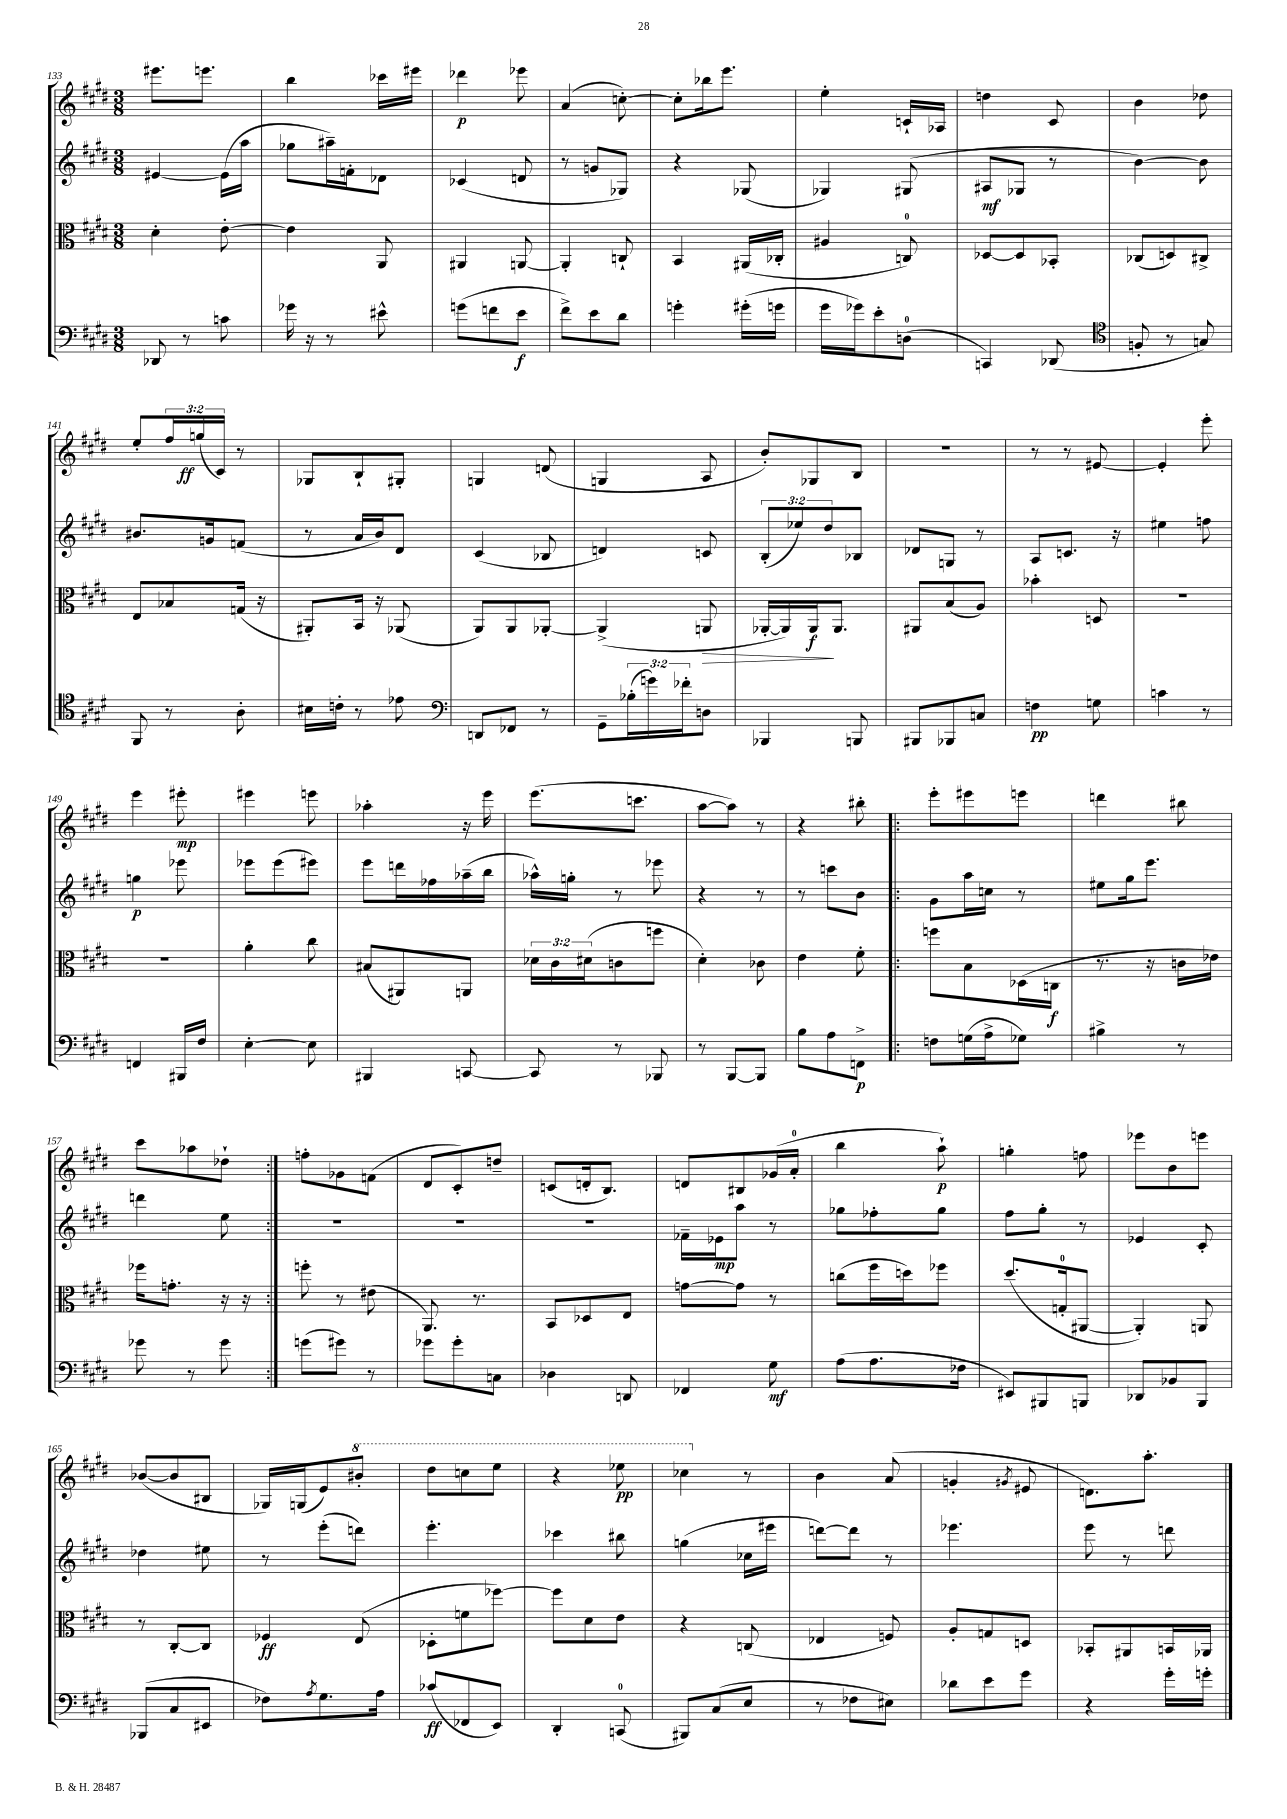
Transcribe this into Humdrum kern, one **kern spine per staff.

**kern	**dynam	**kern	**dynam	**kern	**dynam	**kern	**dynam
*part4	*part4	*part3	*part3	*part2	*part2	*part1	*part1
*staff4	*staff4	*staff3	*staff3	*staff2	*staff2	*staff1	*staff1
*clefF4	*	*clefC3	*	*clefG2	*	*clefG2	*
*k[f#c#g#d#]	*	*k[f#c#g#d#]	*	*k[f#c#g#d#]	*	*k[f#c#g#d#]	*
*M3/8	*	*M3/8	*	*M3/8	*	*M3/8	*
=133	=133	=133	=133	=133	=133	=133	=133
8DD-X/	.	4d#'\	.	[4e#X/	.	8.eee#X\L	.
8r	.	.	.	.	.	.	.
.	.	.	.	.	.	8.eeen\J	.
8cn\	.	[8e'\	.	(16e#\LL]	.	.	.
.	.	.	.	16aa\JJ	.	.	.
=134	=134	=134	=134	=134	=134	=134	=134
16g-X\	.	4e\]	.	8gg-X\L	.	4bb\	.
16r	.	.	.	.	.	.	.
8r	.	.	.	16aa#X~\L)	.	.	.
.	.	.	.	16fn'\J	.	.	.
8e#X^^\	.	8AA/	.	8d-X\J	.	16ccc-X\LL	.
.	.	.	.	.	.	16eee#X\JJ	.
=135	=135	=135	=135	=135	=135	=135	=135
(8gn\L	.	4AA#X/	.	(4c-X/	.	4ddd-X\	p
8fn\	.	.	.	.	.	.	.
8e\J	f	[8AAn/	.	8dn/	.	8eee-X\	.
=136	=136	=136	=136	=136	=136	=136	=136
8f#^\L)	.	4AA'/]	.	8r	.	(4a/	.
8e\	.	.	.	8gn/L	.	.	.
8d#\J	.	8Cn`/	.	8G-X/J)	.	[8ccn'\)	.
=137	=137	=137	=137	=137	=137	=137	=137
4gn'\	.	4BB/	.	4r	.	8cc'\L]	.
.	.	.	.	.	.	16bb-X\k	.
.	.	.	.	.	.	8.eee\J	.
(16g#X'\LL	.	(16AA#X/LL	.	(8G-X/	.	.	.
16gn\JJ	.	16C-X'/JJ	.	.	.	.	.
=138	=138	=138	=138	=138	=138	=138	=138
16g#\LL	.	4A#X/	.	4G-X/)	.	4ee'\	.
16g-X\J)	.	.	.	.	.	.	.
8e'\	.	.	.	.	.	.	.
(8Dn\J	.	8Cn/)	.	(8G#X/	.	16cn`/LL	.
.	.	.	.	.	.	16A-X/JJ	.
=139	=139	=139	=139	=139	=139	=139	=139
4CCn/)	.	[8D-X/L	.	8A#X/L	mf	4ddn\	.
.	.	8D-/]	.	8G-X/J	.	.	.
(8DD-X/	.	8BB-X'/J	.	8r	.	8c#/	.
=140	=140	=140	=140	=140	=140	=140	=140
*clefC4	*	*	*	*	*	*	*
8Fn'/	.	(8C-X/L	.	[4b\)	.	4b\	.
8r	.	8Dn/)	.	.	.	.	.
8Gn/)	.	8C#X^/J	.	8b\]	.	8dd-X\	.
!!LO:LB:g=z
=141	=141	=141	=141	=141	=141	=141	=141
8FF#/	.	8E/L	.	8.b#X/L	.	8ee'/L	.
8r	.	8B-X/	.	.	.	24ff#/L	.
.	.	.	.	.	.	(24ggn/	ff
.	.	.	.	16gn/k	.	.	.
.	.	.	.	.	.	24c#/JJ)	.
8A'\	.	(16Gn/Jk	.	(8fn/J	.	8r	.
.	.	16r	.	.	.	.	.
=142	=142	=142	=142	=142	=142	=142	=142
16B#X\LL	.	8AA#X'/L)	.	8r	.	8G-X/L	.
16cn'\JJ	.	.	.	.	.	.	.
8r	.	16BB/Jk	.	16a/LL	.	8B`/	.
.	.	16r	.	16b/J)	.	.	.
8e-X\	.	(8AA-X/	.	8d#/J	.	8G#X'/J	.
=143	=143	=143	=143	=143	=143	=143	=143
*clefF4	*	*	*	*	*	*	*
8DDn/L	.	8AA/L)	.	(4c#/	.	4Gn/	.
8FF-X/J	.	8AA/	.	.	.	.	.
8r	.	[8AA-X'/J	.	8B-X/	.	(8dn/	.
=144	=144	=144	=144	=144	=144	=144	=144
8GG#~\L	.	(4AA-^/]	.	4dn/)	.	4Gn/	.
(24B-X'\L	.	.	.	.	.	.	.
24gn\)	.	.	.	.	.	.	.
24f-X'\J	.	.	.	.	.	.	.
!	!	!	!LO:HP:b	!	!	!	!
8Dn\J	.	8AAn/	>	8cn/	.	8A/	.
=145	=145	=145	=145	=145	=145	=145	=145
4BBB-X/	.	[16AA-X'/LL	.	(12B'/L	.	8b'/L)	.
.	.	16AA-/])	.	.	.	.	.
.	.	.	.	12ee-X/)	.	.	.
.	.	16AA-/J	f	.	.	8G-X/	.
.	.	.	.	12dd#/	.	.	.
.	.	8.AA-/J	]	.	.	.	.
8BBBn/	.	.	.	8B-X/J	.	8B/J	.
=146	=146	=146	=146	=146	=146	=146	=146
8BBB#X/L	.	8AA#X/L	.	8d-X/L	.	4.r	.
8BBB-X/	.	(8B/	.	8Gn/J	.	.	.
8Cn/J	.	8A/J)	.	8r	.	.	.
=147	=147	=147	=147	=147	=147	=147	=147
4Fn\	pp	4b-X'\	.	8A/L	.	8r	.
.	.	.	.	8.cn/J	.	8r	.
8Gn\	.	8Dn/	.	.	.	[8e#X/	.
.	.	.	.	16r	.	.	.
=148	=148	=148	=148	=148	=148	=148	=148
4cn\	.	4.r	.	4ee#X\	.	4e#'/]	.
8r	.	.	.	8ffn\	.	8eee'\	.
!!LO:LB:g=z
=149	=149	=149	=149	=149	=149	=149	=149
4FFn/	.	4.r	.	4ggn\	p	4eee\	.
16BBB#X/LL	.	.	.	8eee-X\	.	8eee#X'\	mp
16F#/JJ	.	.	.	.	.	.	.
=150	=150	=150	=150	=150	=150	=150	=150
[4E'\	.	4a'\	.	8eee-X\L	.	4eee#X\	.
.	.	.	.	(8eee-\	.	.	.
8E\]	.	8cc#\	.	8eee#X\J)	.	8eeen\	.
=151	=151	=151	=151	=151	=151	=151	=151
4BBB#X/	.	(8B#X/L	.	8eee\L	.	4aa-X'\	.
.	.	8AA#X/)	.	16dddn\L	.	.	.
.	.	.	.	16ff-X\	.	.	.
[8CCn/	.	8AAn/J	.	(16aa-X~\	.	16r	.
.	.	.	.	16bb\JJ	.	16eee\	.
=152	=152	=152	=152	=152	=152	=152	=152
8CC/]	.	24d-X\LL	.	16aa-X^^\LL)	.	(8.eee\L	.
.	.	24c#\	.	.	.	.	.
.	.	.	.	16ggn'\JJ	.	.	.
.	.	(24d#X\J	.	.	.	.	.
8r	.	8cn\	.	8r	.	.	.
.	.	.	.	.	.	8.cccn\J	.
8BBB-X/	.	8ffn\J	.	8eee-X\	.	.	.
=153	=153	=153	=153	=153	=153	=153	=153
8r	.	4d#'\)	.	4r	.	[8aa\L	.
[8BBB/L	.	.	.	.	.	8aa\J])	.
8BBB/J]	.	8c-X\	.	8r	.	8r	.
=154	=154	=154	=154	=154	=154	=154	=154
8B\L	.	4e\	.	8r	.	4r	.
8A\	.	.	.	8cccn\L	.	.	.
8FFn^\J	p	8f#'\	.	8b\J	.	8bb#X'\	.
=155!|:	=155!|:	=155!|:	=155!|:	=155!|:	=155!|:	=155!|:	=155!|:
8Fn\L	.	8ffn\L	.	8g#\L	.	8eee'\L	.
(16Gn\L	.	8B\	.	16aa\L	.	8eee#X\	.
16A^\J	.	.	.	16ccn\JJ	.	.	.
8G-X\J)	.	(16D-X\L	.	8r	.	8eeen\J	.
.	.	16Cn\JJ	f	.	.	.	.
=156	=156	=156	=156	=156	=156	=156	=156
4B#X^\	.	8.r	.	8ee#X\L	.	4dddn\	.
.	.	.	.	16gg#\k	.	.	.
.	.	16r	.	8.eee\J	.	.	.
8r	.	16cn\LL	.	.	.	8bb#X\	.
.	.	16e-X\JJ)	.	.	.	.	.
!!LO:LB:g=z
=157	=157	=157	=157	=157	=157	=157	=157
8g-X\	.	16ff-X\KL	.	4dddn\	.	8ccc#\L	.
.	.	8.gn'\J	.	.	.	.	.
8r	.	.	.	.	.	8aa-X\	.
8g-\	.	16r	.	8ee\	.	8dd-X`\J	.
.	.	16r	.	.	.	.	.
=158:|!	=158:|!	=158:|!	=158:|!	=158:|!	=158:|!	=158:|!	=158:|!
(8gn\L	.	8ffn'\	.	4.r	.	8ffn'\L	.
8g#X\J)	.	8r	.	.	.	8g-X\	.
8r	.	(8e#X\	.	.	.	(8fn\J	.
=159	=159	=159	=159	=159	=159	=159	=159
8g-X\L	.	8.AA/)	.	4.r	.	8d#/L	.
8g-'\	.	.	.	.	.	8c#'/)	.
.	.	8.r	.	.	.	.	.
8Cn\J	.	.	.	.	.	8ddn~/J	.
=160	=160	=160	=160	=160	=160	=160	=160
4D-X\	.	8BB/L	.	4.r	.	(8cn/L	.
.	.	8D-X/	.	.	.	16dn'/k	.
.	.	.	.	.	.	8.B/J)	.
8DDn/	.	8E/J	.	.	.	.	.
=161	=161	=161	=161	=161	=161	=161	=161
4FF-X/	.	[8gn\L	.	16f-X~\LL	.	8dn/L	.
.	.	.	.	16e-X\J	mp	.	.
.	.	8g\J]	.	8aa\J	.	8B#X/	.
8G#\	mf	8r	.	8r	.	(16g-X/L	.
.	.	.	.	.	.	16a'/JJ	.
=162	=162	=162	=162	=162	=162	=162	=162
(8A\L	.	(8ccn\L	.	8gg-X\L	.	4bb\	.
8.A\	.	16ff#\L	.	8ff-X'\	.	.	.
.	.	16ddn\J)	.	.	.	.	.
.	.	8ff-X\J	.	8gg-\J	.	8aa`\)	p
16F-X\Jk	.	.	.	.	.	.	.
=163	=163	=163	=163	=163	=163	=163	=163
8EE#X/L)	.	(8.dd#/L	.	8ff#\L	.	4ggn'\	.
8BBB#X/	.	.	.	8gg#'\J	.	.	.
.	.	16Gn'/k	.	.	.	.	.
8BBBn/J	.	[8AA#X/J	.	8r	.	8ffn\	.
=164	=164	=164	=164	=164	=164	=164	=164
8DD-X/L	.	4AA#'/])	.	4e-X/	.	8eee-X\L	.
8BB-X/	.	.	.	.	.	8b\	.
8BBB/J	.	8AAn/	.	8c#'/	.	8eeen\J	.
!!LO:LB:g=z
=165	=165	=165	=165	=165	=165	=165	=165
(8BBB-X/L	.	8r	.	4dd-X\	.	([8b-X/L	.
8C#/	.	[8C#'/L	.	.	.	8b-/]	.
8EE#X/J	.	8C#/J]	.	8ee#X\	.	8B#X/J	.
=166	=166	=166	=166	=166	=166	=166	=166
8F-X\L)	.	4F-X/	ff	8r	.	16G-X/LL)	.
.	.	.	.	.	.	(16Gn/J	.
8qA/	.	.	.	.	.	.	.
8.G#\	.	.	.	(8eee'\L	.	8e/)	.
*	*	*	*	*	*	*8va	*
.	.	(8E/	.	8dddn\J)	.	8bb#X'/J	.
16A\Jk	.	.	.	.	.	.	.
=167	=167	=167	=167	=167	=167	=167	=167
(8c-X/L	ff	8D-X'\L	.	4.eee'\	.	8ddd#\L	.
8FF-X/	.	8fn\	.	.	.	8cccn\	.
8EE/J)	.	[8ff-X\J)	.	.	.	8eee\J	.
=168	=168	=168	=168	=168	=168	=168	=168
4DD#'/	.	8ff-\L]	.	4ccc-X\	.	4r	.
.	.	8d#\	.	.	.	.	.
(8CCn/	.	8e\J	.	8bb#X\	.	8eee-X\	pp
=169	=169	=169	=169	=169	=169	=169	=169
8BBB#X/L)	.	4r	.	(4ggn\	.	4ccc-X\	.
(8C#/	.	.	.	.	.	.	.
*	*	*	*	*	*	*X8va	*
8E/J	.	(8Cn/	.	16cc-X\LL	.	8r	.
.	.	.	.	16eee#X\JJ	.	.	.
=170	=170	=170	=170	=170	=170	=170	=170
8r	.	4E-X/	.	[8dddn\L)	.	4b\	.
8F-X\L	.	.	.	8ddd\J]	.	.	.
8E#X\J)	.	8Fn/)	.	8r	.	(8a/	.
=171	=171	=171	=171	=171	=171	=171	=171
8d-X\L	.	8A'/L	.	4.eee-X\	.	4gn'/	.
8e\	.	8Gn/	.	.	.	.	.
.	.	.	.	.	.	8qg#X/	.
8g#\J	.	8Dn/J	.	.	.	8e#X/	.
=172	=172	=172	=172	=172	=172	=172	=172
4r	.	8BB-X'/L	.	8eee\	.	8.dn\L)	.
.	.	8AA#X/	.	8r	.	.	.
.	.	.	.	.	.	8.aa'\J	.
16g#'\LL	.	16BBn/L	.	8dddn\	.	.	.
16gn'\JJ	.	16AA-X/JJ	.	.	.	.	.
==	==	==	==	==	==	==	==
*-	*-	*-	*-	*-	*-	*-	*-
